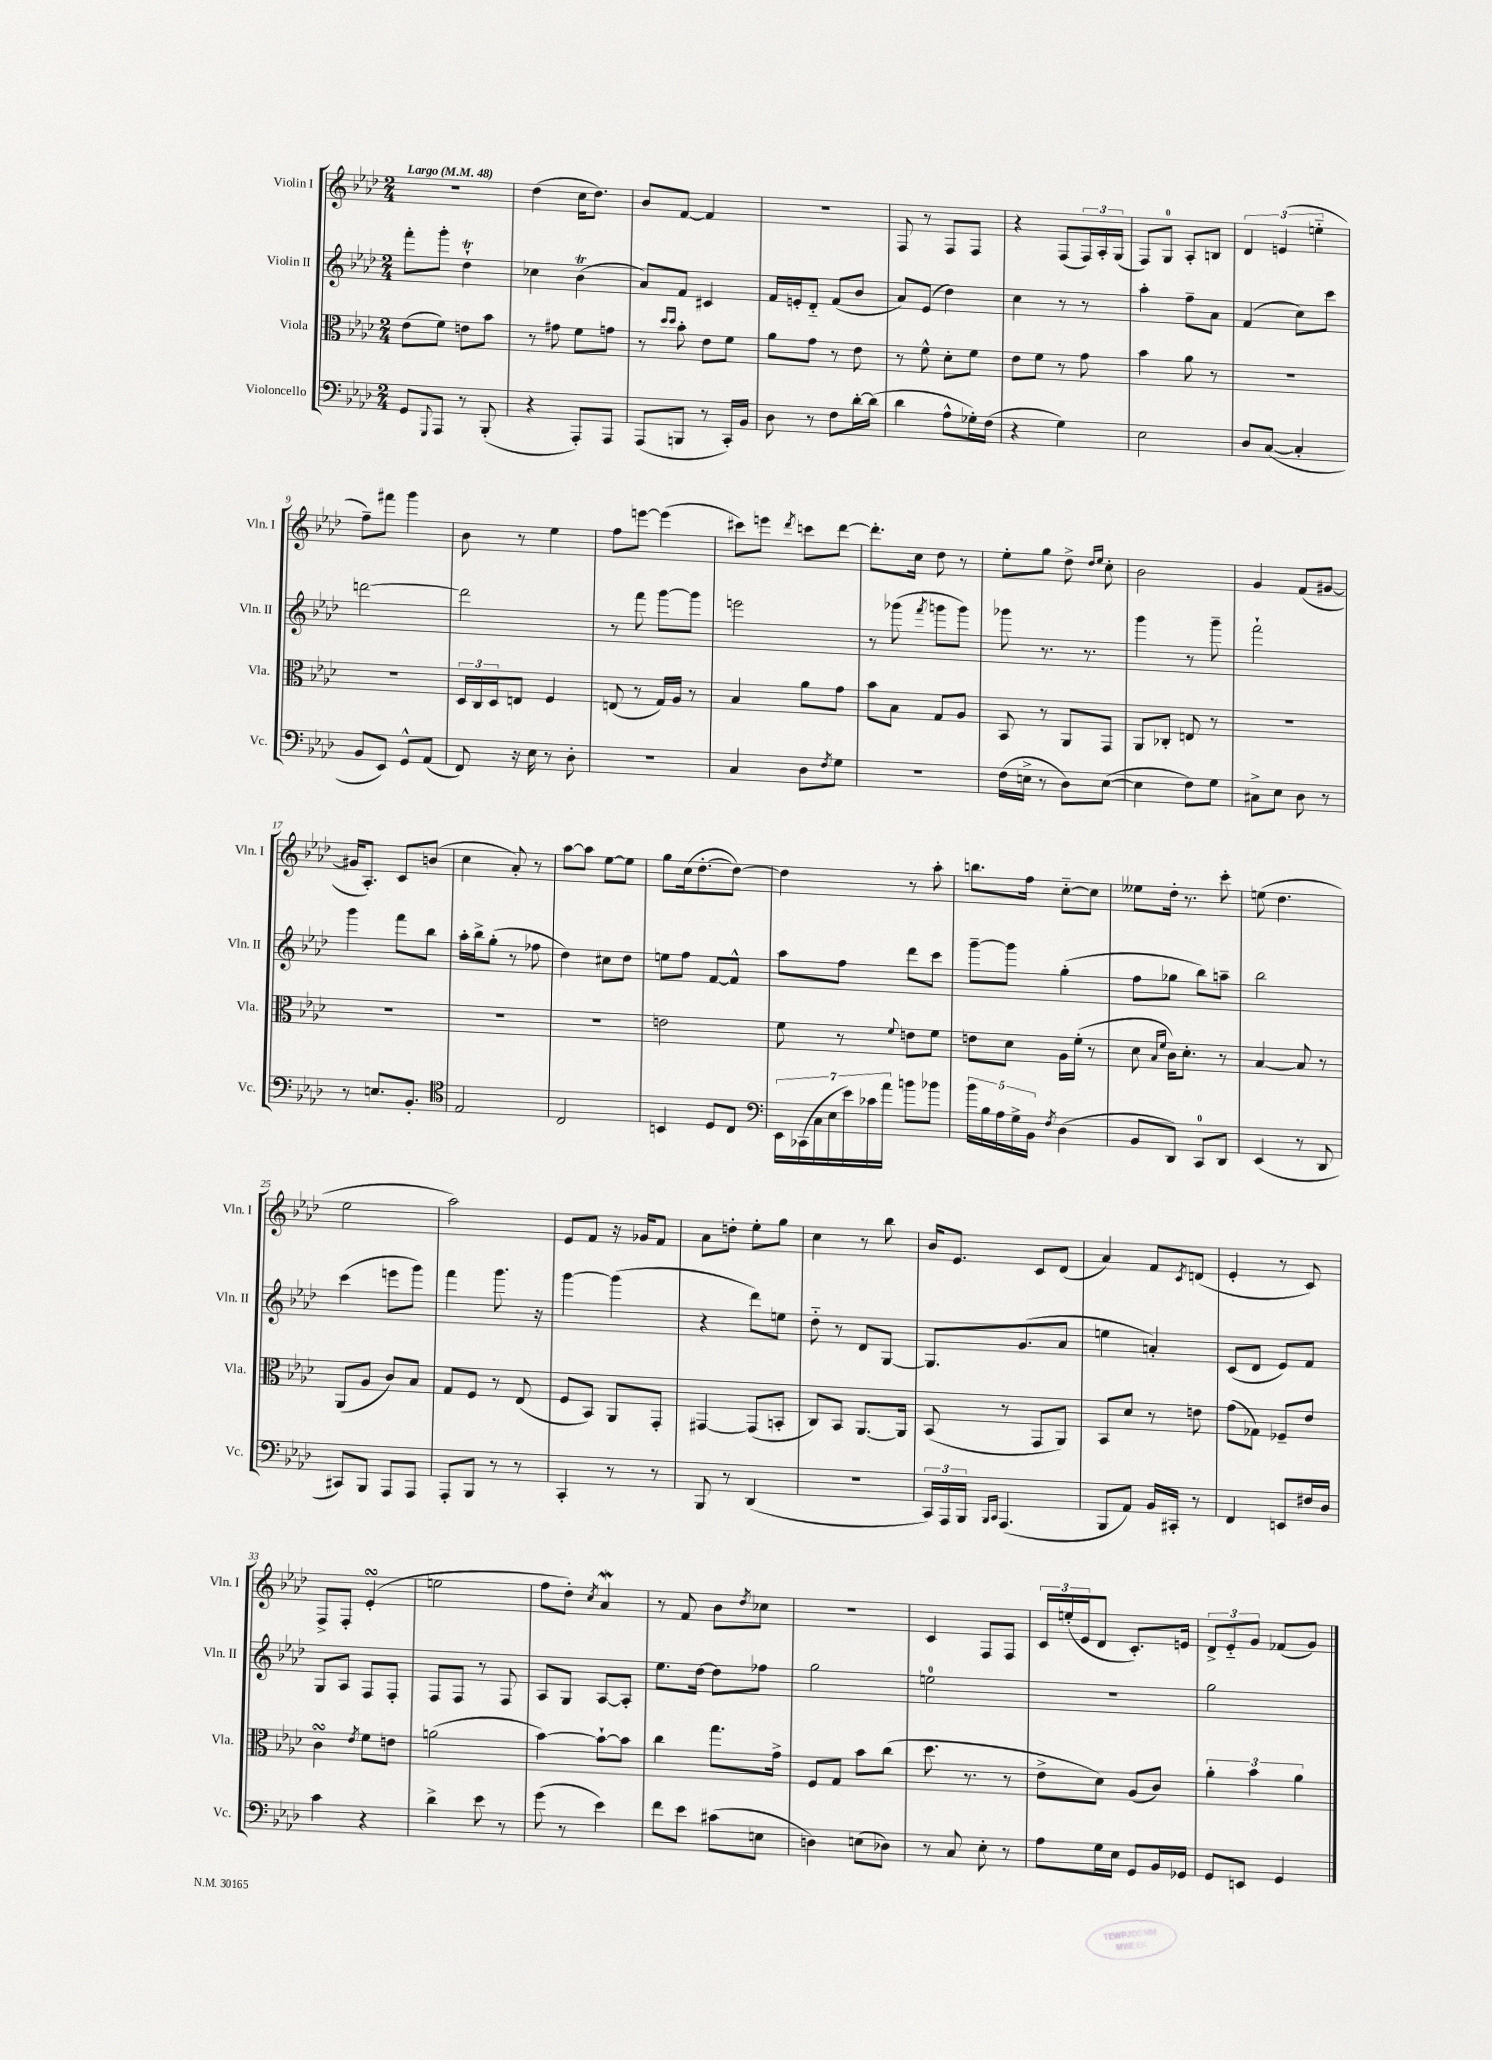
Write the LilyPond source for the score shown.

<<
\new StaffGroup <<
\new Staff = "s0" \with { instrumentName = "Violin I" shortInstrumentName = "Vln. I" } {
    \clef treble \key aes \major \numericTimeSignature \time 2/4 \tempo "Largo" 4 = 48
    R2 |
    des''4( c''16 des''8.) |
    bes'8 f'8~ f'4 |
    r2 |
    f8 r8 f8 f8 |
    r4 f8( \tuplet 3/2 { f16) aes16-. g16( } |
    f8) g8-0 aes8-. b8 |
    \tuplet 3/2 { des'4 e'4( e''4-_ } |
    f''8--) fis'''8 g'''4 |
    bes'8 r8 ees''4 |
    f''8 e'''8~ e'''4( |
    cis'''8) e'''8 \acciaccatura { des'''8 } c'''8 des'''8~ |
    des'''8.-. c''16 des''8 r8 |
    ees''8-. g''8 des''8-> \grace { des''16 ees''16 } c''8-. |
    bes'2 |
    g'4 f'8( gis'8~ |
    gis'16 aes8.-.) c'8 b'8( |
    c''4 aes'8-.) r8 |
    aes''8~ aes''8 ees''8~ ees''8 |
    g''8 c''16( des''8.~-. des''8~) |
    des''4 r8 aes''8-. |
    b''8. f''16 c''8~-_ c''8 |
    eeses''8 des''16-. r8. c'''8-. |
    e''8( des''4. |
    ees''2 |
    aes''2) |
    ees'8 f'8 r16 ges'16 f'8 |
    aes'8 d''8-. ees''8-. g''8 |
    c''4 r8 bes''8 |
    bes'16 ees'8. c'8 des'8( |
    aes'4) f'8 \acciaccatura { c'8 } d'8( |
    ees'4-. r8 c'8) |
    f8-> f8-. ees'4-.\turn( |
    e''2 |
    f''8 des''8-.) \acciaccatura { c''8 } aes'4\mordent |
    r8 f'8 bes'8 \acciaccatura { des''8 } ces''8 |
    r2 |
    c'4 f8 f8 |
    \tuplet 3/2 { c'16 e''16-.( ees'16 } des'8 c'8.-.) e'16 |
    \tuplet 3/2 { des'8-> ees'8-_ g'8 } fes'8( g'8) \bar "|." |
}
\new Staff = "s1" \with { instrumentName = "Violin II" shortInstrumentName = "Vln. II" } {
    \clef treble \key aes \major \numericTimeSignature \time 2/4
    f'''8-. g'''8-. des''4-!\trill |
    ces''4 bes'4\trill( |
    aes'8) f'8 cis'4 |
    f'16 e'16-. des'8-_ f'8( bes'8 |
    aes'8) ees'8( des''4) |
    c''4 r8 r8 |
    aes''4-. f''8-- aes'8 |
    f'4( c''8) c'''8 |
    d'''2~ |
    d'''2 |
    r8 f'''8 g'''8~ g'''8 |
    e'''2 |
    r8 ges'''8( \acciaccatura { f'''8 } g'''8 g'''8) |
    ges'''8 r8. r8. |
    g'''4 r8 g'''8-- |
    f'''2-! |
    g'''4 f'''8 bes''8 |
    aes''16-. bes''16-> g''8-.( r8 fes''8 |
    des''4) cis''8 des''8 |
    e''8 f''8 f'8~ f'8-^ |
    aes''8 f''8 des'''8 c'''8 |
    g'''8~-- g'''8 g''4-.( |
    f''8 ges''8 bes''8) a''8-- |
    bes''2 |
    c'''4( e'''8 g'''8) |
    f'''4 g'''8. r16 |
    g'''4~ g'''4( |
    r4 des'''8) e''8 |
    des''8-_ r8 des'8 g8~ |
    g8. g'8.( aes'8 |
    e''4 a'4-.) |
    c'8( des'8 ees'8) f'8 |
    g8 aes8 f8 f8-. |
    f8 f8 r8 f8 |
    aes8 g8 aes8~ aes8-. |
    ees''8. des''16~ des''8 fes''8 |
    g''2 |
    e''2-0 |
    R2 |
    g''2 \bar "|." |
}
\new Staff = "s2" \with { instrumentName = "Viola" shortInstrumentName = "Vla." } {
    \clef alto \key aes \major \numericTimeSignature \time 2/4
    ees'8( f'8) e'8 bes'8 |
    r8 gis'8 f'8 g'8 |
    r8 \grace { des''16 des''16 } bes'8-. ees'8 f'8 |
    aes'8 g'8 r8 ees'8 |
    r8 f'8-^ des'8-. f'8 |
    ees'8 f'8 r8 g'8 |
    bes'4 aes'8 r8 |
    r2 |
    r2 |
    \tuplet 3/2 { des16 c16 des16 } e8 f4 |
    e8( r8 g16) aes16 r8 |
    bes4 aes'8 g'8 |
    bes'8 bes8 g8 aes8 |
    bes,8 r8 aes,8 g,8 |
    aes,8 ces8-. e8 r8 |
    R2 |
    R2 |
    R2 |
    R2 |
    e'2 |
    f'8 r8 \appoggiatura { f'8 } e'8 f'8 |
    e'8 des'8 aes16 f'16-.( r8 |
    des'8 \grace { bes16 f'16 } c'16) des'8.-. r8 |
    bes4~ bes8 r8 |
    aes,8( aes8 c'8) bes8 |
    g8 f8 r8 ees8( |
    f8 bes,8) aes,8 g,8-. |
    gis,4~ gis,8( b,8-. |
    c8) bes,8 aes,8.~ aes,16 |
    bes,8( r8 g,8 aes,8) |
    bes,8 des'8 r8 e'8 |
    g'8( ges8) fes8-- ees'8 |
    c'4\turn \acciaccatura { ees'8 } f'8 e'8 |
    a'2( |
    bes'4~) bes'8~-! bes'8 |
    c''4 g''8. g'16-> |
    f8 g8 bes'8 c''8( |
    des''8. r8. r8 |
    ees'8-> des'8) aes8( c'8) |
    \tuplet 3/2 { aes'4-. bes'4 aes'4 } \bar "|." |
}
\new Staff = "s3" \with { instrumentName = "Violoncello" shortInstrumentName = "Vc." } {
    \clef bass \key aes \major \numericTimeSignature \time 2/4
    g,8 \appoggiatura { g,,8 } aes,,8 r8 bes,,8-.( |
    r4 aes,,8-.) aes,,8 |
    aes,,8( b,,8 r8 c,16-.) bes,16 |
    des8 r8 f8 des'16~-. des'16( |
    des'4 aes8-^ ges16-.) f16( |
    r4 g4) |
    ees2 |
    des8 c8~( c4-. |
    bes,8 ees,8) g,8-^ aes,8( |
    f,8) r16 ees16 r8 des8-. |
    r2 |
    c4 des8 \acciaccatura { f8 } g8 |
    R2 |
    f16( e16-> r8 des8) e8~( |
    e4 f8) g8 |
    cis8-> ees8 des8 r8 |
    r8 e8. bes,8.-. |
    \clef tenor ees2 |
    c2 |
    b,4 des8 c8 |
    \clef bass \tuplet 7/4 { ees,16 ces,16( c16 ees16 ees'16) ces'16 aes'16 } b'8 bes'8 |
    \tuplet 5/4 { bes'16 bes16 aes16 g16-> bes,16 } \acciaccatura { f8 } des4( |
    bes,8 des,8) c,8-0 des,8 |
    ees,4( r8 des,8 |
    cis,8) bes,,8 aes,,8 aes,,8 |
    aes,,8-. bes,,8 r8 r8 |
    c,4-. r8 r8 |
    bes,,8 r8 des,4( |
    r2 |
    \tuplet 3/2 { c,16) aes,,16 bes,,16 } \grace { bes,,16 c,16 } aes,,4.( |
    bes,,8 aes,8) bes,16 cis,16-. r8 |
    f,4 e,8 fis16 des16 |
    c'4 r4 |
    des'4-> ees'8 r8 |
    g'8( r8 ees'4) |
    f'8 ees'8 cis'8( e8 |
    d4) e8( des8) |
    r8 c8 ees8-. r8 |
    aes8 g16 ees16 g,8 bes,16 ges,16 |
    g,8 e,8 g,4 \bar "|." |
}
>>
>>
